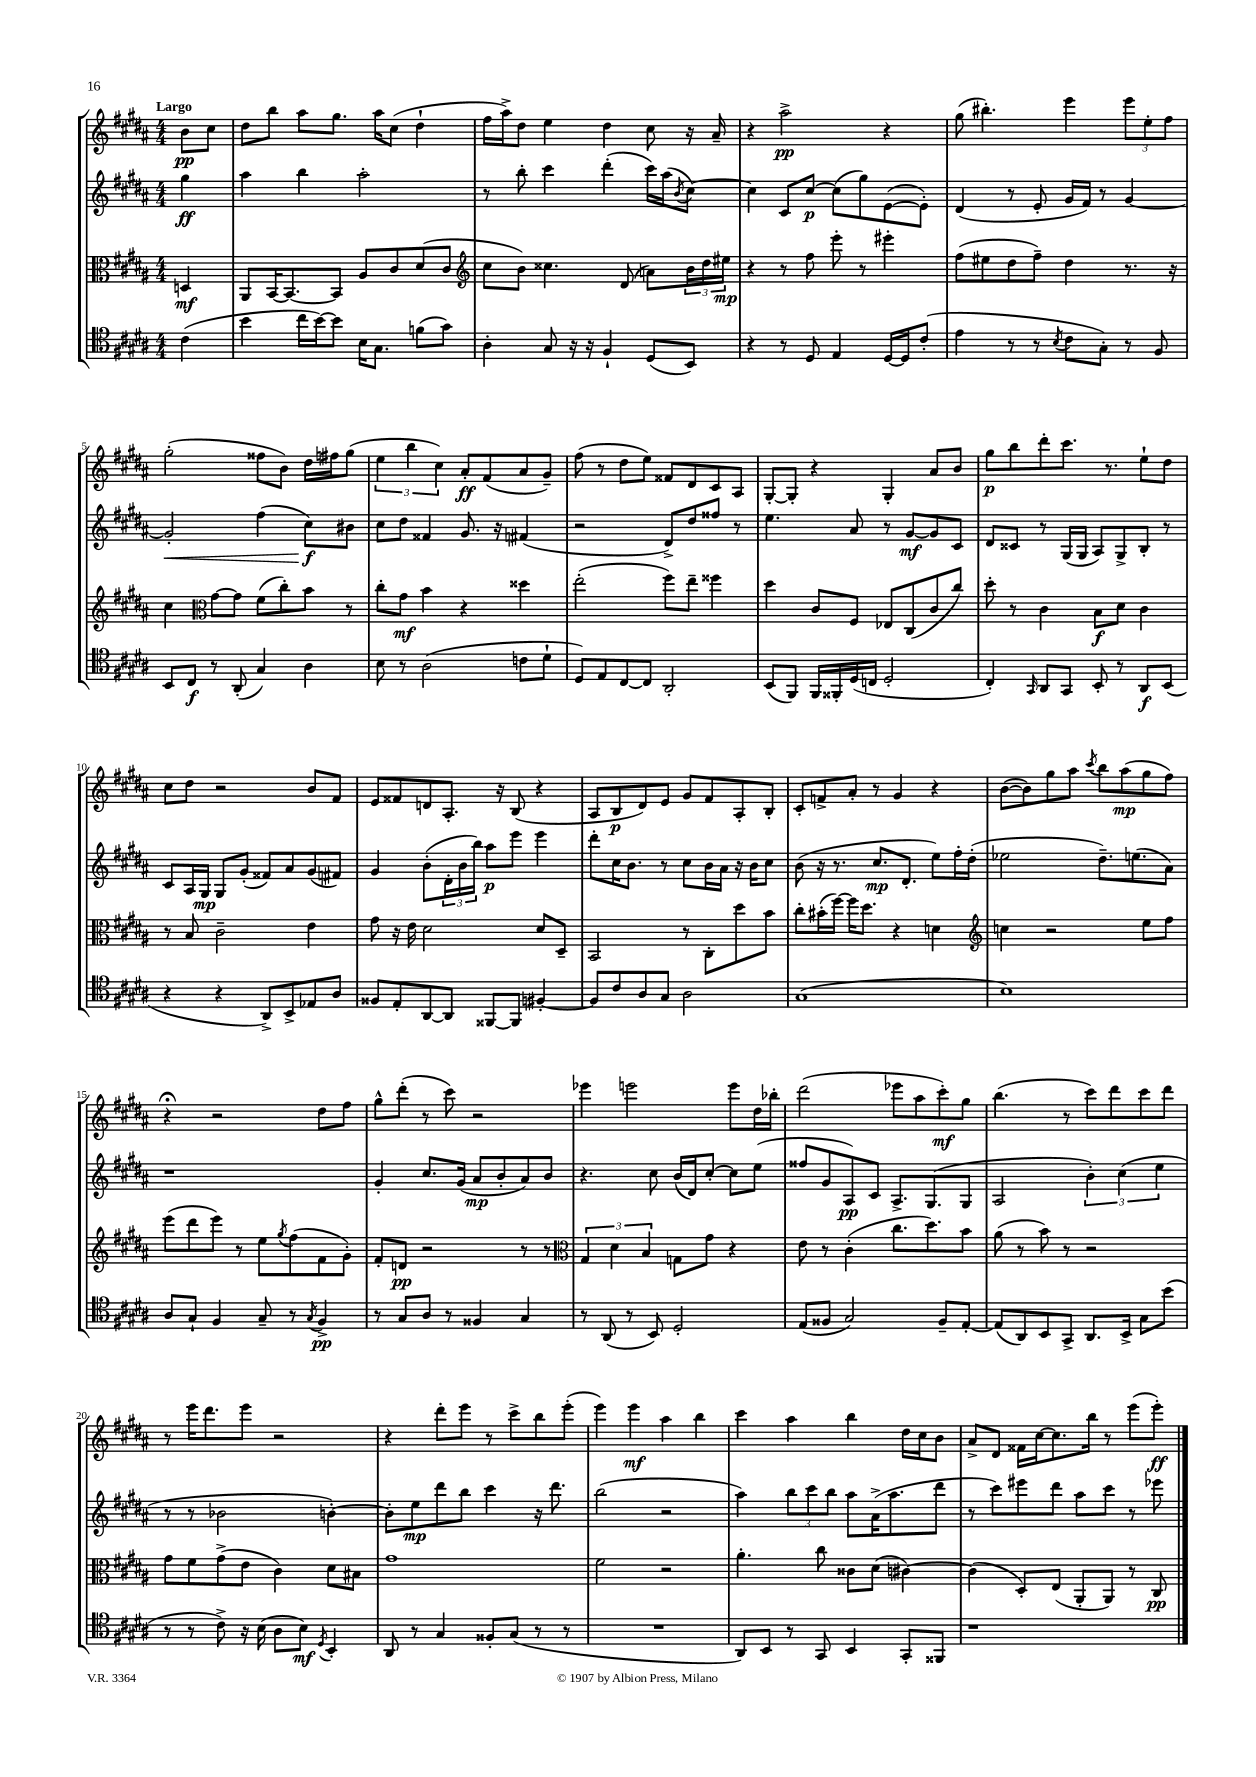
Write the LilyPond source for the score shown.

<<
\new StaffGroup <<
\new Staff = "s0" {
    \clef treble \key b \major \numericTimeSignature \time 4/4 \partial 4 \tempo "Largo"
    b'8\pp cis''8 |
    dis''8 b''8 ais''8 gis''8. ais''16 cis''8( dis''4-! |
    fis''16 ais''16->) dis''8 e''4 dis''4 cis''8 r16 ais'16-- |
    r4 ais''2->\pp r4 |
    gis''8( bis''4.-.) e'''4 \tuplet 3/2 { e'''8 e''8-. fis''8 } |
    gis''2-.( fisis''8 b'8) dis''16 fis''16 gis''8( |
    \tuplet 3/2 { e''4 b''4 cis''4) } ais'8-.\ff fis'8( ais'8 gis'8--) |
    fis''8( r8 dis''8 e''8) fisis'8 dis'8 cis'8 ais8 |
    gis8~-. gis8-. r4 gis4-. ais'8 b'8 |
    gis''8\p b''8 dis'''8-. cis'''8. r8. e''8-! dis''8 |
    cis''8 dis''8 r2 b'8 fis'8 |
    e'8 fisis'8 d'8 ais8.-. r16 b8( r4 |
    ais8 b8\p dis'8) e'8 gis'8 fis'8 ais8-. b8-. |
    cis'8-. f'8-> ais'8-. r8 gis'4 r4 |
    b'8~( b'8) gis''8 ais''8 \acciaccatura { cis'''8 } b''8 ais''8\mp( gis''8 fis''8) |
    r4\fermata r2 dis''8 fis''8 |
    gis''8-^ dis'''8-.( r8 cis'''8) r2 |
    ees'''4 e'''2 e'''8 dis''16 bes''16-. |
    dis'''2( ees'''8 ais''8 cis'''8-.\mf) gis''8 |
    b''4.( r8 cis'''8) dis'''8 cis'''8 dis'''8 |
    r8 e'''16 dis'''8. e'''8 r2 |
    r4 dis'''8-. e'''8 r8 cis'''8-> b''8 e'''8-.( |
    e'''4) e'''4\mf ais''4 b''4 |
    cis'''4 ais''4 b''4 dis''16 cis''16 b'8 |
    ais'8-> dis'8 fisis'16 cis''16~ cis''8. b''16 r8 e'''8( e'''8-.\ff) \bar "|." |
}
\new Staff = "s1" {
    \clef treble \key b \major \numericTimeSignature \time 4/4 \partial 4
    gis''4\ff |
    ais''4 b''4 ais''2-. |
    r8 b''8-. cis'''4 dis'''4-.( cis'''16) ais''16( \acciaccatura { b'8 } cis''8~) |
    cis''4 cis'8 cis''8~\p cis''8( gis''8) e'8~( e'8-.) |
    dis'4( r8 e'8-. gis'16 fis'16) r8 gis'4~ |
    gis'2-.\< fis''4( cis''8\f\!) bis'8 |
    cis''8 dis''8 fisis'4 gis'8. r16 fis'4( |
    r2 dis'8->) dis''8 fisis''8 r8 |
    e''4. ais'8 r8 gis'8~\mf gis'8 cis'8 |
    dis'8 cisis'8 r8 gis16( gis16 ais8) gis8-> b8-. r8 |
    cis'8 ais16 gis16\mp gis8 gis'8-.( fisis'8) ais'8 gis'8( fis'8) |
    gis'4 b'8-.( \tuplet 3/2 { dis'16-. b'16 b''16) } ais''8\p e'''8 e'''4 |
    dis'''8-. cis''16 b'8. r8 cis''8 b'16 ais'16 r16 b'16 cis''8 |
    b'8( r16 r8. cis''8.\mp dis'8.-. e''8) fis''16-. dis''16-.( |
    ees''2 dis''8.--) e''8.( ais'8) |
    r1 |
    gis'4-. cis''8. gis'16( ais'8\mp b'8-. ais'8) b'8 |
    r4. cis''8 b'16( dis'16) cis''8~-. cis''8 e''8( |
    fisis''8 gis'8 ais8\pp) cis'8 ais8.-> gis8.( gis8 |
    ais2 \tuplet 3/2 { b'4-.) cis''4( e''4 } |
    r8 r8 bes'2 b'4~-.) |
    b'8-. e''8\mp dis'''8 b''8 cis'''4 r16 dis'''8. |
    b''2( r2 |
    ais''4) \tuplet 3/2 { b''8 cis'''8 b''8 } ais''8 ais'16->( ais''8. dis'''8 |
    r8 cis'''8) eis'''8 dis'''8 ais''8 cis'''8 r8 ees'''8 \bar "|." |
}
\new Staff = "s2" {
    \clef alto \key b \major \numericTimeSignature \time 4/4 \partial 4
    d4\mf |
    ais,8 b,16~ b,8.~ b,8 ais8 cis'8 dis'8( cis'8 |
    \clef treble cis''8 b'8) cisis''4. dis'8( a'8) \tuplet 3/2 { b'16 dis''16 eis''16\mp } |
    r4 r8 fis''8 e'''8-. r8 eis'''4-. |
    fis''8( eis''8 dis''8 fis''8--) dis''4 r8. r16 |
    cis''4 \clef alto gis'8~ gis'8 fis'8( cis''8-.) b'8 r8 |
    cis''8-. gis'8\mf b'4 r4 disis''4 |
    e''2-.( fis''8) e''8-- fisis''4 |
    dis''4 cis'8 fis8 ees8 cis8( cis'8 cis''8) |
    dis''8-. r8 cis'4 b8\f dis'8 cis'4 |
    r8 b8 cis'2-- e'4 |
    gis'8 r16 e'16 dis'2 dis'8 dis8-- |
    b,2 r8 cis8-. dis''8 b'8 |
    cis''8-. bis'16-.( fis''16~) fis''16 dis''8. r4 d'4 |
    \clef treble c''4 r2 e''8 fis''8 |
    e'''8( dis'''8 e'''8) r8 e''8 \acciaccatura { gis''8 } fis''8( fis'8 gis'8-.) |
    fis'8-. d'8\pp r2 r8 r8 |
    \clef alto \tuplet 3/2 { gis4 dis'4 b4 } g8 gis'8 r4 |
    e'8 r8 cis'4-.( cis''8. dis''8.) b'8 |
    ais'8( r8 b'8) r8 r2 |
    gis'8 fis'8 gis'8->( e'8 cis'4) dis'8 bis8 |
    gis'1 |
    fis'2 r2 |
    ais'4.-. cis''8 cisis'8 dis'8( cis'4~) |
    cis'4( dis8-.) e8( ais,8-. ais,8) r8 cis8\pp \bar "|." |
}
\new Staff = "s3" {
    \clef tenor \key b \major \numericTimeSignature \time 4/4 \partial 4
    cis'4( |
    b'4 cis''16 b'16~) b'8 b16 gis8. f'8( gis'8) |
    ais4-. gis8 r16 r16 fis4-! dis8( b,8) |
    r4 r8 dis8 e4 dis16~ dis16 cis'8-.( |
    e'4 r8 r8 \acciaccatura { b8 } cis'8 gis8-.) r8 fis8 |
    b,8 cis8\f r8 ais,8-.( gis4) ais4 |
    b8 r8 ais2( c'8 dis'8-! |
    dis8) e8 cis8~ cis8 ais,2-. |
    b,8( fis,8) fis,16 fisis,16-. dis16( c16 dis2-. |
    cis4-.) \grace { gis,16 } ais,8 gis,8 b,8-. r8 ais,8\f b,8( |
    r4 r4 ais,8->) b,8-> ees8 ais8 |
    fisis8 e8-. ais,8~ ais,8 fisis,8~ fisis,8 fis4~-. |
    fis8 cis'8 ais8 gis8 ais2 |
    gis1( |
    b1) |
    ais8 gis8-! fis4 gis8-- r8 \acciaccatura { gis8 } fis4->\pp |
    r8 gis8 ais8 r8 fisis4 gis4 |
    r8 ais,8( r8 b,8) dis2-. |
    e8( fisis8 gis2) fisis8-- e8~-. |
    e8( ais,8) b,8 gis,8-> ais,8. b,16-> gis8 b'8( |
    r8 r8 cis'8->) r16 b16( ais8 b8\mf) \acciaccatura { dis8 } b,4-. |
    ais,8 r8 gis4 fisis8-. gis8( r8 r8 |
    R1 |
    ais,8) b,8 r8 gis,8 b,4 gis,8-. fisis,8 |
    r1 \bar "|." |
}
>>
>>
